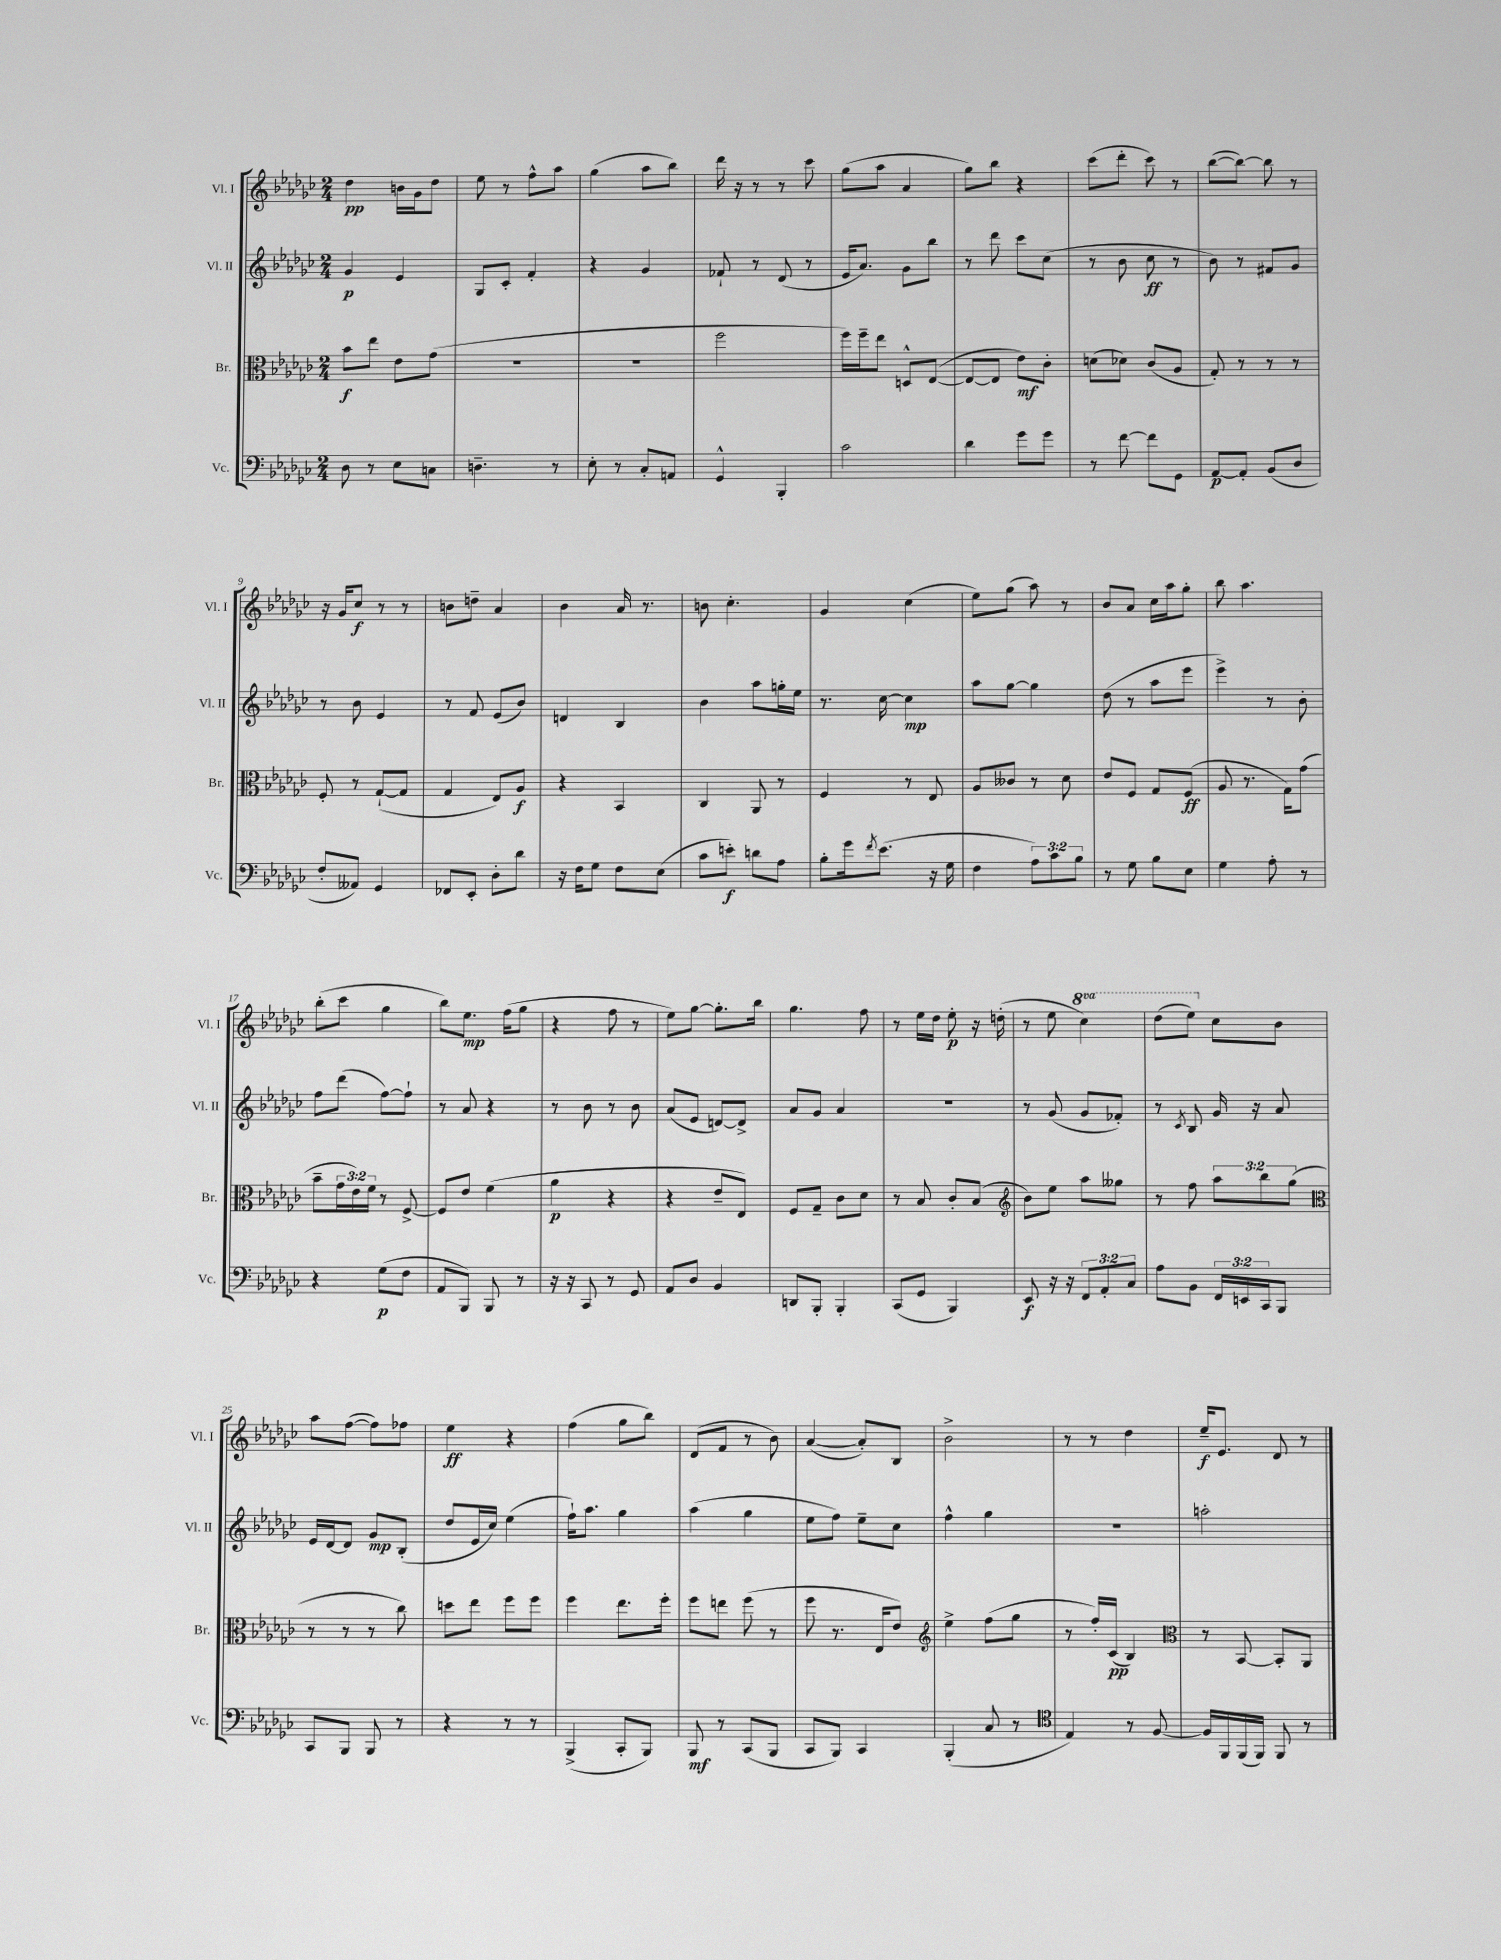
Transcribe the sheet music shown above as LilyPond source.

<<
\new StaffGroup <<
\new Staff = "s0" \with { instrumentName = "Vl. I" shortInstrumentName = "Vl. I" } {
    \clef treble \key ges \major \numericTimeSignature \time 2/4 \set Staff.ottavationMarkups = #ottavation-simple-ordinals
    des''4\pp b'16 ges'16 des''8 |
    ees''8 r8 f''8-^ aes''8 |
    ges''4( aes''8 bes''8) |
    des'''16 r16 r8 r8 ces'''8 |
    ges''8( aes''8 aes'4 |
    ges''8) bes''8 r4 |
    ces'''8( des'''8-. ces'''8) r8 |
    bes''8~( bes''8~) bes''8 r8 |
    r16 ges'16 ces''8\f r8 r8 |
    b'8 d''8-- aes'4 |
    bes'4 aes'16 r8. |
    b'8 ces''4.-. |
    ges'4 ces''4( |
    ees''8) ges''8( aes''8) r8 |
    bes'8 aes'8 ces''16 aes''16 ges''8-. |
    bes''8 aes''4. |
    bes''8-.( ces'''8 ges''4 |
    bes''8) ees''8.\mp f''16( ges''8 |
    r4 f''8 r8 |
    ees''8) ges''8~ ges''8.-. bes''16 |
    ges''4. f''8 |
    r8 ees''16 des''16 ees''8-.\p r16 d''16-.( |
    r8 ees''8 \ottava #1 ces'''4) |
    des'''8( ees'''8) \ottava #0 ces''8 bes'8 |
    aes''8 f''8~( f''8) fes''8 |
    ees''4\ff r4 |
    f''4( ges''8 bes''8) |
    des'8( f'8 r8 bes'8) |
    aes'4~( aes'8-.) bes8 |
    bes'2-> |
    r8 r8 des''4 |
    ees''16--\f ees'8. des'8 r8 \bar "|." |
}
\new Staff = "s1" \with { instrumentName = "Vl. II" shortInstrumentName = "Vl. II" } {
    \clef treble \key ges \major \numericTimeSignature \time 2/4
    ges'4\p ees'4 |
    ges8 ces'8-. f'4-. |
    r4 ges'4 |
    fes'8-! r8 des'8( r8 |
    ees'16 aes'8.) ges'8 bes''8 |
    r8 des'''8 ces'''8 ces''8( |
    r8 bes'8 ces''8\ff r8 |
    bes'8) r8 fis'8 ges'8 |
    r8 bes'8 ees'4 |
    r8 f'8 ees'8( bes'8) |
    d'4 bes4 |
    bes'4 aes''8 g''16-. ees''16 |
    r8. ces''16~ ces''4\mp |
    aes''8 ges''8~ ges''4 |
    des''8( r8 aes''8 ees'''8 |
    ees'''4->) r8 bes'8-. |
    f''8 des'''8( f''8~) f''8-! |
    r8 aes'8 r4 |
    r8 bes'8 r8 bes'8 |
    aes'8( ees'8 d'8~) d'8-> |
    aes'8 ges'8 aes'4 |
    R2 |
    r8 ges'8( ges'8 fes'8-.) |
    r8 \acciaccatura { ces'8 } bes8 ges'16 r16 aes'8 |
    ees'16 des'16~ des'8 ges'8\mp bes8-.( |
    des''8 ees'16 ces''16) ees''4( |
    f''16-!) aes''8. ges''4 |
    aes''4( ges''4 |
    ees''8 f''8) ees''8-- ces''8 |
    f''4-^ ges''4 |
    r2 |
    a''2-. \bar "|." |
}
\new Staff = "s2" \with { instrumentName = "Br." shortInstrumentName = "Br." } {
    \clef alto \key ges \major \numericTimeSignature \time 2/4 \override Staff.TupletNumber.text = #tuplet-number::calc-fraction-text
    bes'8\f ees''8 ees'8 ges'8( |
    r2 |
    R2 |
    f''2 |
    f''16) f''16-- ees''8 d8-^ ees8~( |
    ees8~ ees8 ees'8\mf) ces'8-. |
    d'8( des'8) ces'8( aes8 |
    ges8-.) r8 r8 r8 |
    f8-. r8 ges8~-!( ges8 |
    ges4 ees8) aes8\f |
    r4 bes,4 |
    ces4 aes,8 r8 |
    f4 r8 ees8 |
    aes8 ceses'8 r8 des'8 |
    ees'8 f8 ges8 f8\ff( |
    aes8 r8. ges16) ges'8( |
    bes'8-- \tuplet 3/2 { ges'16 ees'16) f'16 } r8 f8~-> |
    f8 ees'8 f'4( |
    aes'4\p r4 |
    r4 ees'8-- ees8) |
    f8 ges8-- ces'8 des'8 |
    r8 bes8 ces'8-. bes8( |
    \clef treble bes'8) ees''8 aes''8 geses''8 |
    r8 f''8 \tuplet 3/2 { aes''8 bes''8 ges''8( } |
    \clef alto r8 r8 r8 ces''8) |
    d''8 ees''8 f''8 f''8 |
    f''4 ees''8. f''16-. |
    f''8 e''8 f''8( r8 |
    f''8 r8. ees16 ees'8) |
    \clef treble ees''4-> f''8( ges''8 |
    r8 f''16-.) ces'16\pp( bes4) |
    \clef alto r8 bes,8~ bes,8-. aes,8 \bar "|." |
}
\new Staff = "s3" \with { instrumentName = "Vc." shortInstrumentName = "Vc." } {
    \clef bass \key ges \major \numericTimeSignature \time 2/4 \override Staff.TupletNumber.text = #tuplet-number::calc-fraction-text
    des8 r8 ees8 c8 |
    d4.-- r8 |
    ees8-. r8 ces8-. a,8 |
    ges,4-^ bes,,4-. |
    ces'2 |
    des'4 ges'8 ges'8 |
    r8 f'8~ f'8 ges,8 |
    aes,8~\p aes,8-. bes,8( des8 |
    f8-. aeses,8) ges,4 |
    fes,8 ees,8-. des8-. des'8 |
    r16 f16 ges8 f8 ees8( |
    ces'8 e'8-.\f) d'8 aes8 |
    bes8-. ges'16 \acciaccatura { f'8 } ees'8.( r16 ges16 |
    f4 \tuplet 3/2 { aes8) ces'8 bes8 } |
    r8 ges8 bes8 ees8 |
    ges4 aes8-. r8 |
    r4 ges8\p( f8 |
    aes,8 bes,,8) bes,,8 r8 |
    r16 r16 ces,8 r8 ges,8 |
    aes,8 des8 bes,4 |
    d,8 bes,,8-. bes,,4-. |
    ces,8( ges,8 bes,,4) |
    ees,8\f r16 r16 \tuplet 3/2 { f,8 aes,8-. ces8 } |
    aes8 bes,8 \tuplet 3/2 { f,16 e,16 ces,16 } bes,,8 |
    ces,8 bes,,8 bes,,8 r8 |
    r4 r8 r8 |
    bes,,4->( ces,8-. bes,,8) |
    bes,,8\mf r8 ces,8( bes,,8 |
    ces,8 bes,,8) ces,4 |
    bes,,4-.( ces8 r8 |
    \clef tenor ees4) r8 f8~ |
    f16 f,16 f,16( f,16) f,8 r8 \bar "|." |
}
>>
>>
